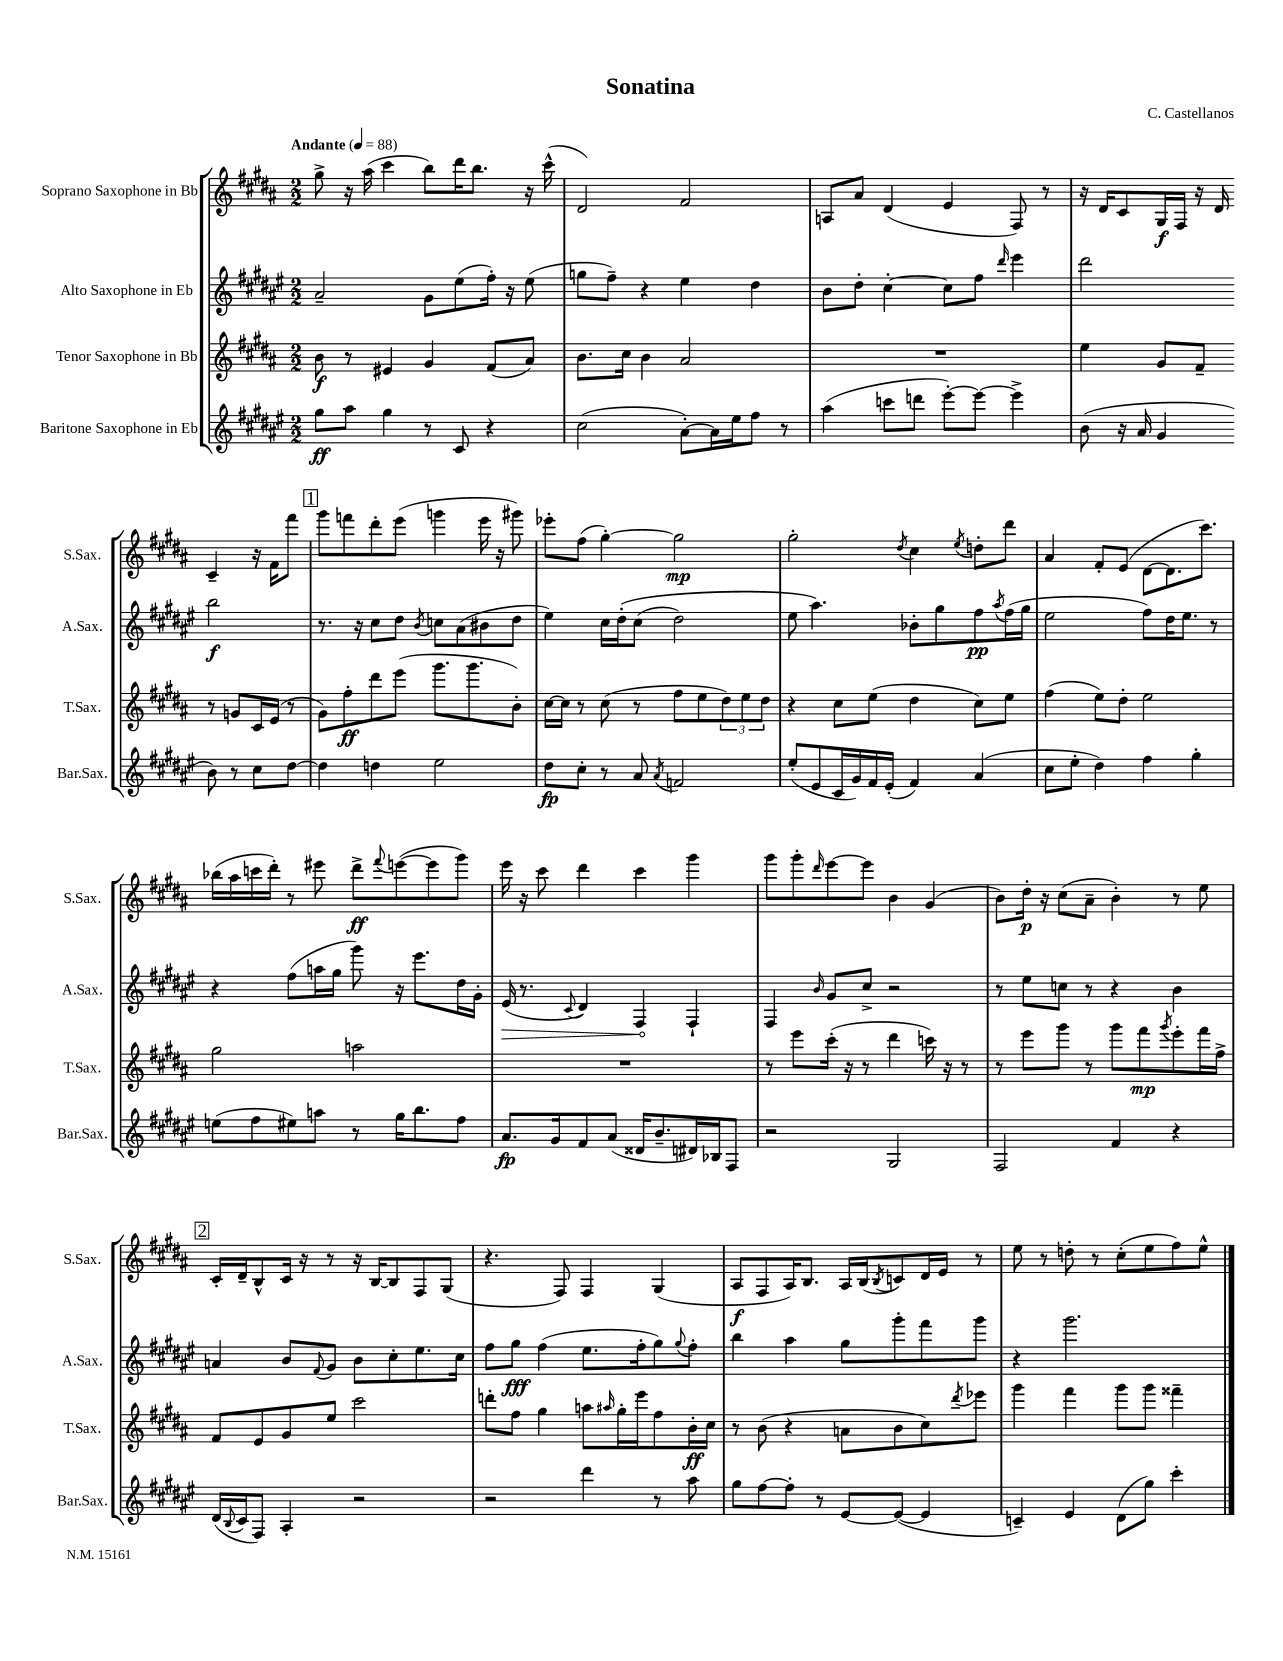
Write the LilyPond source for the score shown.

\header { title = "Sonatina" composer = "C. Castellanos" }
<<
\new StaffGroup <<
\new Staff = "s0" \with { instrumentName = "Soprano Saxophone in Bb" shortInstrumentName = "S.Sax." } {
    \clef treble \key b \major \numericTimeSignature \time 2/2 \tempo "Andante" 4 = 88
    gis''8-> r16 ais''16( cis'''4 b''8) dis'''16 b''8. r16 cis'''16-^( |
    dis'2) fis'2 |
    a8 ais'8 dis'4( e'4 fis8) r8 |
    r16 dis'16 cis'8 gis16\f fis16 r16 dis'16 cis'4-- r16 fis'16 fis'''8 |
    \mark \markup { \box "1" } gis'''8 f'''8 dis'''8-. e'''8( g'''4 e'''16 r16 gis'''8) |
    ees'''8-. fis''8( gis''4~-.) gis''2\mp |
    gis''2-. \acciaccatura { dis''8 } cis''4 \acciaccatura { e''8 } d''8-. dis'''8 |
    ais'4 fis'8-. e'8( dis'8~ dis'8. cis'''8.) |
    bes''16( ais''16 c'''16 dis'''16-.) r8 eis'''8 dis'''8->\ff \appoggiatura { fis'''8 } e'''8~( e'''8 gis'''8) |
    e'''16 r16 cis'''8 dis'''4 cis'''4 gis'''4 |
    gis'''8 gis'''8-. \grace { dis'''16 } e'''8~ e'''8 b'4 gis'4( |
    b'8) dis''16-.\p r16 cis''8( ais'8-- b'4-.) r8 e''8 |
    \mark \markup { \box "2" } cis'16-. dis'16-- b8-^ cis'16 r16 r8 r16 b16~ b8 fis8 gis8( |
    r4. fis8) fis4 gis4( |
    ais8\f fis8 ais16) b8. ais16 b16( \acciaccatura { b8 } c'8) dis'16 e'16 r8 |
    e''8 r8 d''8-. r8 cis''8-.( e''8 fis''8) e''8-^ \bar "|." |
}
\new Staff = "s1" \with { instrumentName = "Alto Saxophone in Eb" shortInstrumentName = "A.Sax." } {
    \clef treble \key fis \major \numericTimeSignature \time 2/2
    ais'2-- gis'8 eis''8( fis''16-.) r16 eis''8( |
    g''8 fis''8--) r4 eis''4 dis''4 |
    b'8 dis''8-. cis''4~-. cis''8 fis''8 \grace { dis'''16 } eis'''4 |
    dis'''2 b''2\f |
    \mark \markup { \box "1" } r8. r16 cis''8 dis''8 \acciaccatura { b'8 } c''8 ais'8( bis'8 dis''8 |
    eis''4) cis''16 dis''16-.\( cis''8( dis''2) |
    eis''8 ais''4.\) bes'8-. gis''8 fis''8\pp \acciaccatura { ais''8 } fis''16( gis''16 |
    eis''2 fis''8) dis''16 eis''8. r8 |
    r4 fis''8( a''16 gis''16 gis'''8) r16 eis'''8. dis''16 gis'16-. |
    \once \override Hairpin.circled-tip = ##t eis'16\>( r8. \appoggiatura { cis'8 } dis'4) fis4\! fis4-! |
    fis4 \grace { b'16 } gis'8 cis''8-> r2 |
    r8 eis''8 c''8 r8 r4 b'4 |
    \mark \markup { \box "2" } a'4 b'8 \appoggiatura { fis'8 } gis'8 b'8 cis''8-. eis''8. cis''16 |
    fis''8 gis''8\fff fis''4( eis''8. fis''16-. gis''8) \appoggiatura { gis''8 } fis''8-. |
    b''4 ais''4 gis''8 gis'''8-. fis'''8 gis'''8 |
    r4 gis'''2. \bar "|." |
}
\new Staff = "s2" \with { instrumentName = "Tenor Saxophone in Bb" shortInstrumentName = "T.Sax." } {
    \clef treble \key b \major \numericTimeSignature \time 2/2
    b'8\f r8 eis'4 gis'4 fis'8( ais'8) |
    b'8. cis''16 b'4 ais'2 |
    R1 |
    e''4 gis'8 fis'8-- r8 g'8 cis'16 e'16( r8 |
    \mark \markup { \box "1" } gis'8) fis''8-.\ff dis'''8 e'''8( gis'''8. gis'''8. b'8-.) |
    cis''16~ cis''16 r8 cis''8( r8 fis''8 e''8 \tuplet 3/2 { dis''8) e''8 dis''8 } |
    r4 cis''8 e''8( dis''4 cis''8) e''8 |
    fis''4( e''8) dis''8-. e''2 |
    gis''2 a''2 |
    R1 |
    r8 e'''8 cis'''16-.( r16 r8 dis'''4 c'''16) r16 r8 |
    r8 e'''8 gis'''8 r8 gis'''8 fis'''8\mp \acciaccatura { gis'''8 } e'''8-. fis'''16 fis''16-> |
    \mark \markup { \box "2" } fis'8 e'8 gis'8 e''8 cis'''2 |
    d'''8-. fis''8 gis''4 a''8 \grace { ais''16 } gis''16-. e'''16 fis''8 b'16-.\ff cis''16 |
    r8 b'8( r4 a'8 b'8 cis''8) \acciaccatura { dis'''8 } ees'''8 |
    gis'''4 fis'''4 gis'''8 gis'''8 fisis'''4-- \bar "|." |
}
\new Staff = "s3" \with { instrumentName = "Baritone Saxophone in Eb" shortInstrumentName = "Bar.Sax." } {
    \clef treble \key fis \major \numericTimeSignature \time 2/2
    gis''8\ff ais''8 gis''4 r8 cis'8 r4 |
    cis''2( ais'8~-.) ais'16 eis''16 fis''8 r8 |
    ais''4( c'''8 d'''8 eis'''8~-.) eis'''8~ eis'''4-> |
    b'8( r16 ais'16 gis'4 b'8) r8 cis''8 dis''8~ |
    \mark \markup { \box "1" } dis''4 d''4 eis''2 |
    dis''8\fp cis''8-. r8 ais'8 \acciaccatura { ais'8 } f'2 |
    eis''8-.( eis'8 cis'16 gis'16) fis'16 eis'16-.( fis'4) ais'4( |
    cis''8 eis''8-. dis''4) fis''4 gis''4-. |
    e''8( fis''8 eis''8) a''8 r8 gis''16 b''8. fis''8 |
    ais'8.\fp gis'16 fis'8 ais'8( disis'16 b'8.-- dis'16) bes16 fis8 |
    r2 gis2 |
    fis2 fis'4 r4 |
    \mark \markup { \box "2" } dis'16( \appoggiatura { b8 } cis'16 fis8) ais4-. r2 |
    r2 dis'''4 r8 ais''8 |
    gis''8 fis''8~ fis''8-. r8 eis'8~ eis'8~( eis'4 |
    c'4--) eis'4 dis'8( gis''8) cis'''4-. \bar "|." |
}
>>
>>
\layout { \context { \Score \remove "Bar_number_engraver" } }
